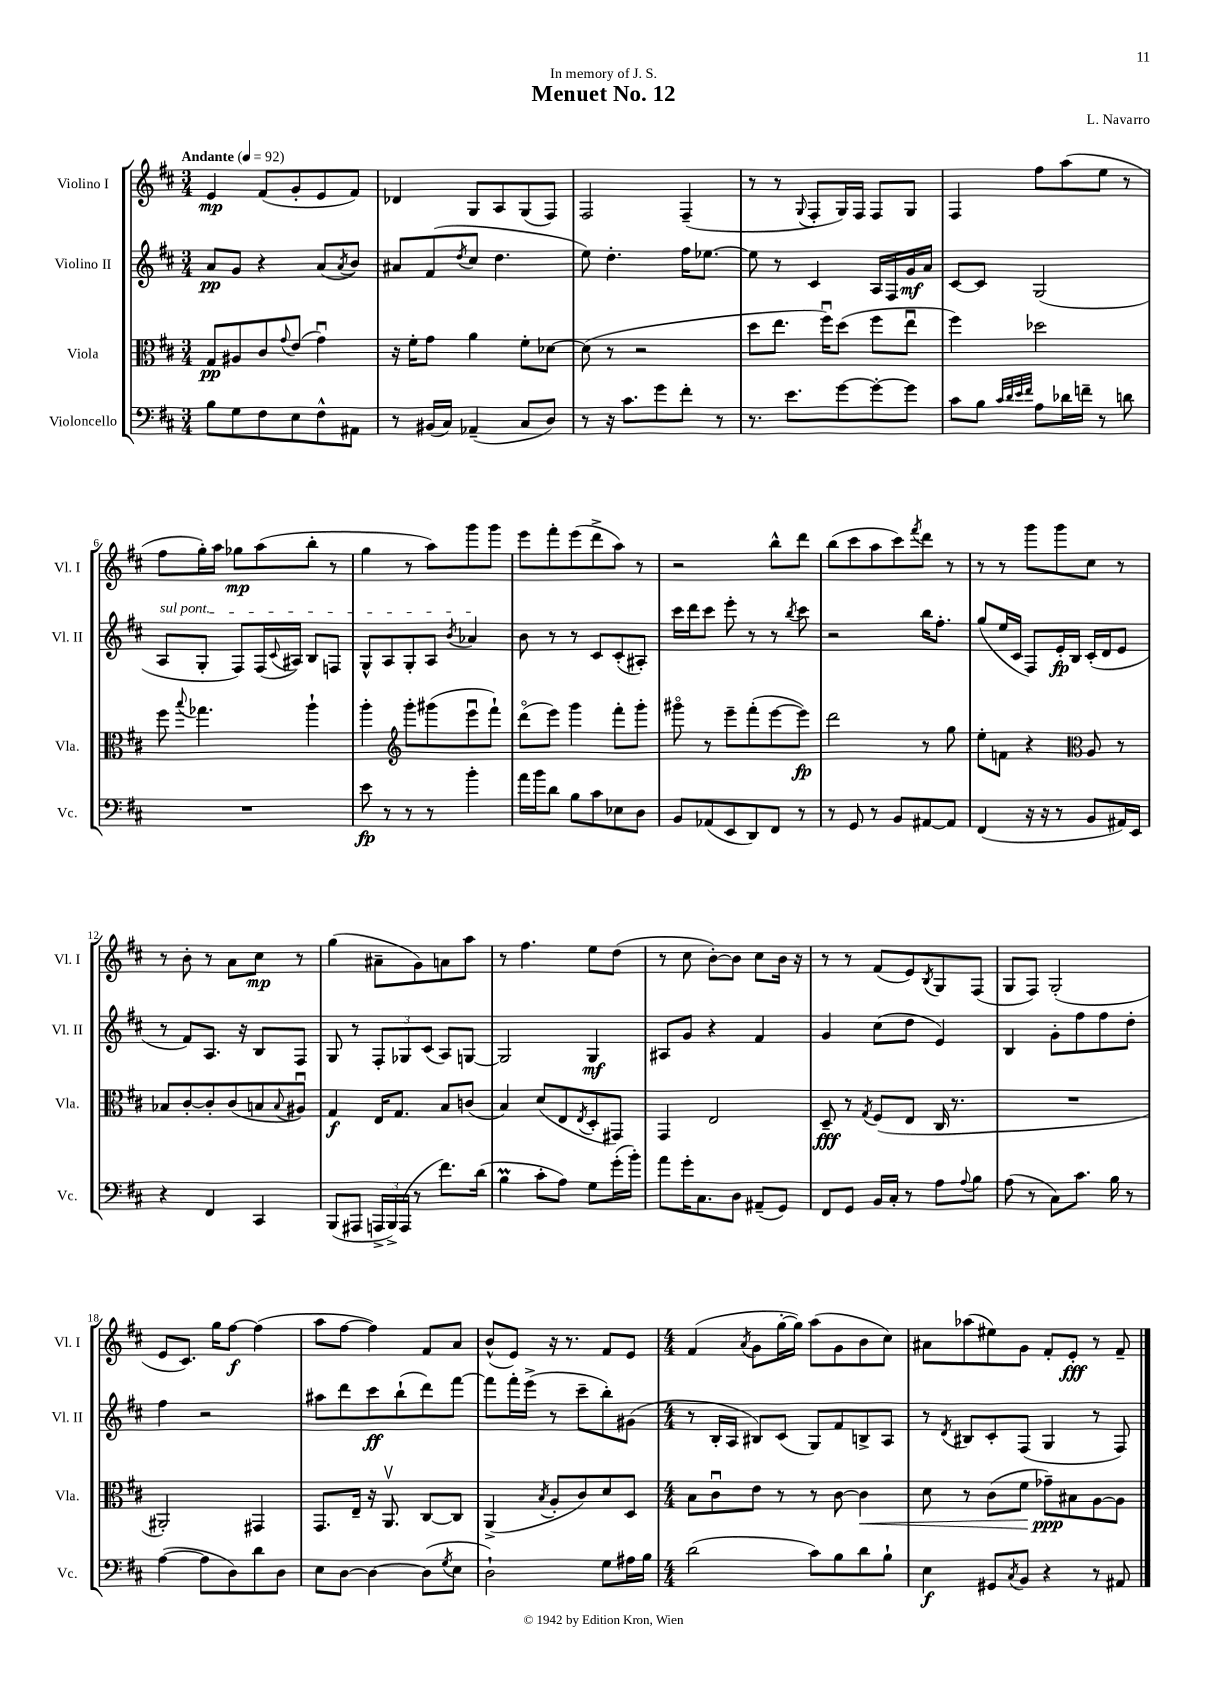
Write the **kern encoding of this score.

**kern	**kern	**kern	**kern
*staff4	*staff3	*staff2	*staff1
*clefF4	*clefC3	*clefG2	*clefG2
*k[f#c#]	*k[f#c#]	*k[f#c#]	*k[f#c#]
*M3/4	*M3/4	*M3/4	*M3/4
*MM92	*MM92	*MM92	*MM92
8B\L	8G/L	8a/L	4e/
8G\	8A#/	8g/J	.
8F#\	8c#/	4r	(8f#/L
.	8qqg/	.	.
8E\	(8e/J	.	8g'/
8F#^^\	4gu\)	(8a/L	8e/
.	.	8qa/	.
8AA#\J	.	8b/J)	8f#/J)
=	=	=	=
8r	16r	8a#/L	4d-/
.	16f#'\LK	.	.
(16BB#/LL	8g\J	(8f#/	.
16C#/JJ)	.	.	.
.	.	8qdd/	.
(4AA-~/	4a\	8cc#/J	8G/L
.	.	4.dd\	8A/
8C#/L	8f#'\L	.	(8G/
8D/J)	[8d-\J	.	8F#/J)
=	=	=	=
8r	(8d-\]	8ee\)	2F#/
16r	8r	4.dd'\	.
8.c#\L	.	.	.
.	2r	.	.
8g\	.	.	.
8f#'\J	.	16ff#\LK	(4F#~/
.	.	[8.ee-\J	.
8r	.	.	.
=	=	=	=
8.r	8dd\L	8ee-\]	8r
.	8.ee\J	8r	8r
8.e\L	.	.	.
.	.	.	8qqG/
.	.	4c#/	8F#'/L
.	16ff#u\LK)	.	.
[8g\	(8dd\J	.	16G/L)
.	.	.	16F#/JJ
8g'\_	8ff#\L	16A/LL	8F#/L
.	.	16F#/	.
8g\]J	8eeu\J	16g/	8G/J
.	.	16a/JJ	.
=	=	=	=
8c#\L	4ff#\)	[8c#/L	4F#/
8B\J	.	8c#/]J	.
32qqc#/LLL	.	.	.
32qqd/	.	.	.
32qqe/	.	.	.
32qqf#/JJJ	.	.	.
8A\L	2dd-\	(2G/	8ff#\L
16d-\L	.	.	(8aa\
16f~\JJ	.	.	.
8r	.	.	8ee\J
8d\	.	.	8r
=	=	=	=
2.r	8ff#\	8A/L	8ff#\L
.	8qqbb/	.	.
.	4.gg-\	8G'/J	16gg'\L)
.	.	.	16aa\JJ
.	.	8F#/L)	8gg-\L
.	.	(16F#/L	(8aa\
.	.	8qqc#/	.
.	.	16A#/JJ)	.
.	4aa`\	8B/L	8bb'\J
.	.	8F/J	8r
=	=	=	=
8e\	4aa'\	8G^^/L	4gg\
8r	.	8A/	.
*	*clefG2	*	*
8r	8ggg'\L	8G'/	8r
8r	(8ggg#\	8A/J	8aa\L)
.	.	8qb/	.
4b'\	8eeeu\	4a-/	8ggg\
.	8fff#`\J)	.	8ggg\J
=	=	=	=
16a\LL	(8dddo\L	8b\	8eee\L
16b\J	.	.	.
8d\J	8eee\J)	8r	8fff#'\
8B\L	4ggg\	8r	(8eee\
8c#\	.	8c#/L	8ddd^\
8E-\	8fff#'\L	(8c#'/	8aa\J)
8D\J	8ggg'\J	8A#'/J)	8r
=	=	=	=
8BB/L	8ggg#o\	16ccc#\LL	2r
.	.	16ddd\J	.
(8AA-/	8r	8ccc#\J	.
8EE/	8eee~\L	8eee'\	.
8DD/)	(8fff#'\	8r	.
8FF#/J	[8eee\	8r	8bb^^\L
.	.	8qbb/	.
8r	8eee\]J)	8ccc#\	8ddd\J
=	=	=	=
8r	2ddd\	2r	(8bb\L
8GG/	.	.	8ccc#\
8r	.	.	8aa\
8BB/L	.	.	8ccc#\)
.	.	.	8qfff#/
[8AA#/	8r	16bb\LK	8ddd\J
.	.	8.ff#'\J	.
8AA#/]J	8gg\	.	8r
=	=	=	=
(4FF#/	8ee'\L	(8gg/L	8r
.	8f\J	16ee/L	8r
.	.	16c#/JJ	.
16r	4r	8F#/L)	8ggg\L
16r	.	.	.
8r	.	16e'/L	8ggg\
.	.	16B/JJ	.
*	*clefC3	*	*
8BB/L	8A/	(16c#'/LL	8cc#\J
.	.	16d/J	.
16AA#/L)	8r	8e/J	8r
16EE/JJ	.	.	.
=	=	=	=
4r	8B-/L	8r	8r
.	[8c#'/	8f#/L)	8b'\
4FF#/	8c#'/]	8.A/J	8r
.	(8c#/	.	8a\L
.	.	16r	.
4CC#/	8B/	8B/L	8cc#\J
.	8qqB/	.	.
.	8A#u/J)	8F#/J	8r
=	=	=	=
(8BBB/L	4G/	8G/	(4gg\
8AAA#/J	.	8r	.
24AAA^/LL	16E/LK	12F#'/L	8a#~\L
24BBB^/)	.	.	.
.	8.G/J	.	.
(24AAA/JJ	.	12G-/	.
8r	.	.	8g\)
.	.	(12c#/J	.
8.f#\L)	8B/L	8A/L)	8a\
.	(8c/J	[8G/J	8aa\J
(16d\Jk	.	.	.
=	=	=	=
4B\	4B/)	2G/]	8r
.	.	.	4.ff#\
8c#'\L	(8d/L	.	.
8A\J)	8E/	.	.
.	8qE/	.	.
8G\L	8D'/	4G/	8ee\L
(16g'\L	8GG#/J)	.	(8dd\J
16b'\JJ)	.	.	.
=	=	=	=
8a\L	4GG/	8A#/L	8r
16g'\K	.	8g/J	8cc#\
8.C#\	.	.	.
.	2E/	4r	[8b'\L)
8D\J	.	.	8b\]J
(8AA#~/L	.	4f#/	8cc#\L
8GG/J)	.	.	16b\Jk
.	.	.	16r
=	=	=	=
8FF#/L	8D~/	4g/	8r
8GG/J	8r	.	8r
.	8qG/	.	.
16BB/LL	(8F#/L	(8cc#\L	(8f#/L
16C#'/JJ	.	.	.
8r	8E/J	8dd\J	8e/)
.	.	.	8qB/
8A\L	16C#/	4e/)	8G/
.	8.r	.	.
8qqA/	.	.	.
8B\J	.	.	(8F#/J
=	=	=	=
(8A\	2.r	4B/	8G/L
8r	.	.	8F#/J)
8C#\L)	.	8g'\L	(2G'/
8.c#\J	.	8ff#\	.
.	.	8ff#\	.
16B\	.	.	.
8r	.	8dd'\J	.
=	=	=	=
([4A\	2AA#'/)	4ff#\	8e/L
.	.	.	8.c#/J)
8A\]L	.	2r	.
.	.	.	16gg\LK
8D\)	.	.	[8ff#\J
8d\	4GG#/	.	(4ff#\]
8D\J	.	.	.
=	=	=	=
8E\L	8.GG/L	8aa#\L	8aa\L
[8D\J	.	8ddd\	[8ff#\J
.	16E~/Jk	.	.
4D\_	16r	8ccc#\	4ff#\])
.	8.AAv/	.	.
.	.	(8bb`\	.
(8D\]L	[8C#/L	8ddd\)	8f#/L
8qG/	.	.	.
8E\J	8C#/]J	[8fff#\J	8a/J
=	=	=	=
2D`\)	(4AA^/	8fff#\]L	(8b^^/L
.	.	16fff#'\L	8e/J)
.	.	(16eee^\JJ	.
.	8qB/	.	.
.	8A'/L	8r	16r
.	.	.	8.r
.	8c#/)	8ccc#~\L	.
8G\L	8d/	8bb'\)	8f#/L
16A#\L	8D/J	(8g#\J	8e/J
16B\JJ	.	.	.
=	=	=	=
*M4/4	*M4/4	*M4/4	*M4/4
(2d\	8B\L	8r	(4f#/
.	8c#u\	16B'/LL	.
.	.	16A/JJ	.
.	.	.	8qa/
.	8e\J	8B#/L)	8g\L
.	8r	(8c#/J	[16gg'\L
.	.	.	16gg\]JJ)
8c#\L)	8r	8G/L)	(8aa\L
8B\	[8c#\	8f#/	8g\
8d\	4c#\]	8B^/	8b\
8B`\J	.	8A/J	8cc#\J)
=	=	=	=
4E\	8d\	8r	8a#\L
.	.	8qd/	.
.	8r	8B#/L	(8aa-\
8GG#/L	(8c#\L	8c#'/	8ee#\)
8qC#/	.	.	.
8BB/J	8f#\J	(8F#/J	8g\J
4r	8g-~\L)	4G/	8f#'/L
.	8B#\	.	8e'/J
8r	[8A\	8r	8r
8AA#/	8A\]J	8F#/)	8f#~/
==	==	==	==
*-	*-	*-	*-
